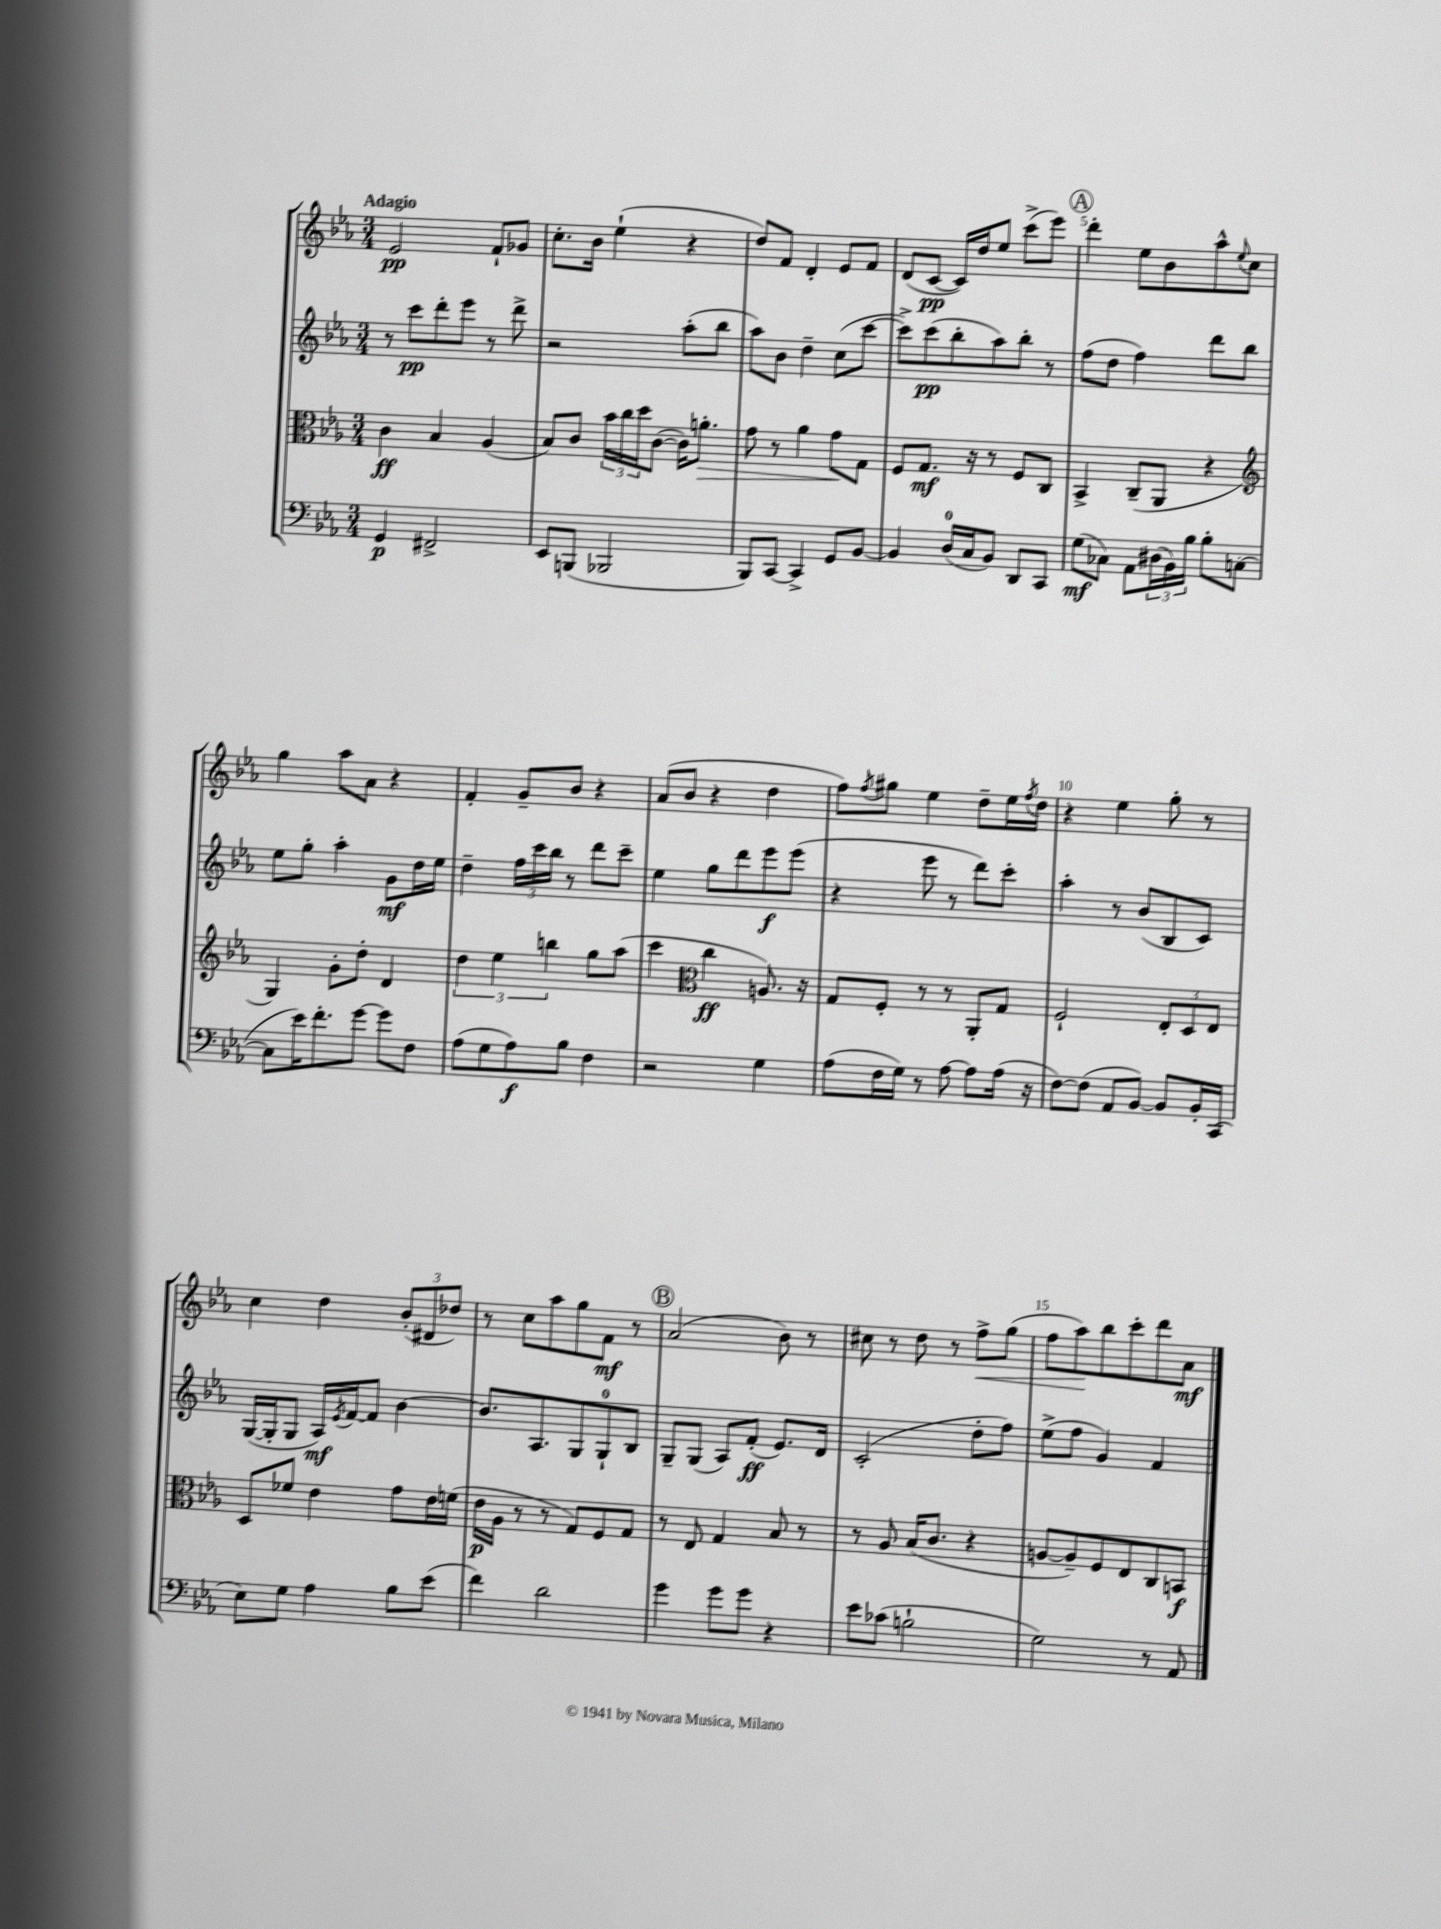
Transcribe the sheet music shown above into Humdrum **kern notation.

**kern	**kern	**kern	**kern
*staff4	*staff3	*staff2	*staff1
*clefF4	*clefC3	*clefG2	*clefG2
*k[b-e-a-]	*k[b-e-a-]	*k[b-e-a-]	*k[b-e-a-]
*M3/4	*M3/4	*M3/4	*M3/4
4GG/	4c\	8r	2e-/
.	.	8ccc\L	.
2FF#^/	4B-/	8ddd'\	.
.	.	8eee-\J	.
.	(4A-/	8r	8f`/L
.	.	8ddd^\	8g-/J
=	=	=	=
8EE-/L	8B-/L)	2r	8.cc'\L
(8BBB/J	8c/J	.	.
.	.	.	16b-\Jk
2BBB-/	24b-\LL	.	(4ee-`\
.	24cc\	.	.
.	24dd\J	.	.
.	([8c\J	.	.
.	16c\]LK)	(8aa-'\L	4r
.	8.a'\J	.	.
.	.	8bb-\J	.
=	=	=	=
8BBB-/L)	8g\	8aa-\L)	8dd/L)
[8CC/J	8r	8b-\J	8f/J
4CC^/]	4a-\	4dd~\	4d'/
8GG/L	8g\L	(8cc\L	8e-/L
[8BB-/J	8G\J	[8ccc\J	8f/J
=	=	=	=
4BB-/]	8F/L	8ccc^\]L)	(8d/L
.	8.G/J	(8ccc\	[8c/J
(16D/LL	.	8bb-'\	16c/]LL)
16C/J	16r	.	16dd/J
8BB-/J)	8r	8aa-\)	8ee-/J
8DD/L	8F/L	8bb-'\J	(8ccc^\L
8CC/J	8C/J	8r	8eee-\J)
=	=	=	=
(8G\L	4BB-^/	(8ff\L	4ddd'\
8C-\J)	.	8dd\J	.
8AA-\L	(8C~/L	4ff\)	8ee-\L
(24D#\L	8AA-/J	.	8b-\
24BB-\)	.	.	.
24B-\JJ	.	.	.
8B-'\L	4r	8ddd\L	8aa-^^\
.	.	.	8qqee-/
([8C\J	.	8bb-\J	8cc\J
=	=	=	=
*	*clefG2	*	*
8C\]L	4G/)	8ee-\L	4gg\
16e-\K)	.	8gg'\J	.
8.f'\	.	.	.
.	8g'\L	4aa-'\	8aa-\L
[8g\J	8dd'\J	.	8a-\J
8g\]L	4d/	8g\L	4r
8F\J	.	16dd\L	.
.	.	16ee-\JJ	.
=	=	=	=
(8A-\L	6dd\	4dd~\	4f'/
8G\	.	.	.
.	6ee-\	.	.
8A-\)	.	24ff\LL	8g~/L
.	.	24ccc\	.
.	6bb\	24bb-\JJ	.
8B-\J	.	8r	8b-/J
4F\	8gg\L	8ddd\L	4r
.	(8aa-\J	8ccc~\J	.
=	=	=	=
2r	4ccc\	4ee-\	(8a-/L
.	.	.	8b-/J
*	*clefC3	*	*
.	4cc\	8gg\L	4r
.	.	8ddd\	.
4G\	8.A/)	8eee-\	4dd\
.	.	(8eee-\J	.
.	16r	.	.
=	=	=	=
(8A-\L	8G/L	4r	8ff\L)
.	.	.	8qff/
16F\L	8F'/J	.	8gg#\J
16G\JJ)	.	.	.
8r	8r	8eee-\	4ee-\
[8A-\	8r	8r	.
8A-\]L	8AA-'/L	8ddd\L)	8dd~\L
(16A-\Jk	8G/J	8ccc'\J	16ee-\L
.	.	.	8qff/
16r	.	.	16dd\JJ
=	=	=	=
[8F\L)	2F`/	4aa-'\	4r
(8F\]J	.	.	.
8AA-/L	.	8r	4ee-\
[8BB-/J)	.	(8b-/L	.
8BB-/]L	12E-'/L	8B-/	8gg'\
.	12D/	.	.
16BB-'/L	.	8c/J)	8r
.	12E-/J	.	.
(16CC/JJ	.	.	.
=	=	=	=
8E-\L)	8D/L	([16G/LL	4cc\
.	.	16G'/]J	.
8G\J	8f-/J	8G/J	.
4A-\	4e-\	16A-/LL)	4dd\
.	.	8qe-/	.
.	.	[16f/J	.
.	.	8f/]J	.
8B-\L	8g\L	[4b-\	(12b-'/L
.	.	.	12d#/
(8e-\J	16e-\L	.	.
.	.	.	12dd-/J)
.	(16f\JJ	.	.
=	=	=	=
4f\)	16e-\LL	8.b-/]L	8r
.	16A-\JJ	.	.
.	8r	.	8cc\L
.	.	8.A-/	.
2d\	8r	.	8aa-\
.	8G/L)	8G/	8gg\
.	8F/	8G`/	8f\J
.	8G/J	8B-/J	8r
=	=	=	=
4g\	8r	8G~/L	(2a-/
.	8E-/	(8G/J	.
8g\L	4G/	8A-/L)	.
8g\J	.	(8f'/J	.
4r	8B-/	8.e-/L)	8b-\)
.	8r	.	8r
.	.	16d/Jk	.
=	=	=	=
8e-\L	8r	(2c'/	8cc#\
(8c-\J	8A-/	.	8r
2B`\	(16B-/LK	.	8dd\
.	8.c/J	.	.
.	.	.	8r
.	4r	8dd'\L	8ff^\L
.	.	8ff\J)	(8gg\J
=	=	=	=
2G\)	[8A/L	(8ee-^\L	8ff\L
.	8A~/])	8ff\J	8aa-\)
.	8F/	4g/)	8bb-\
.	8E-/	.	8ccc'\
8r	8C/	4f/	8ddd\
8AA-/	8BB/J	.	8a-\J
==	==	==	==
*-	*-	*-	*-
